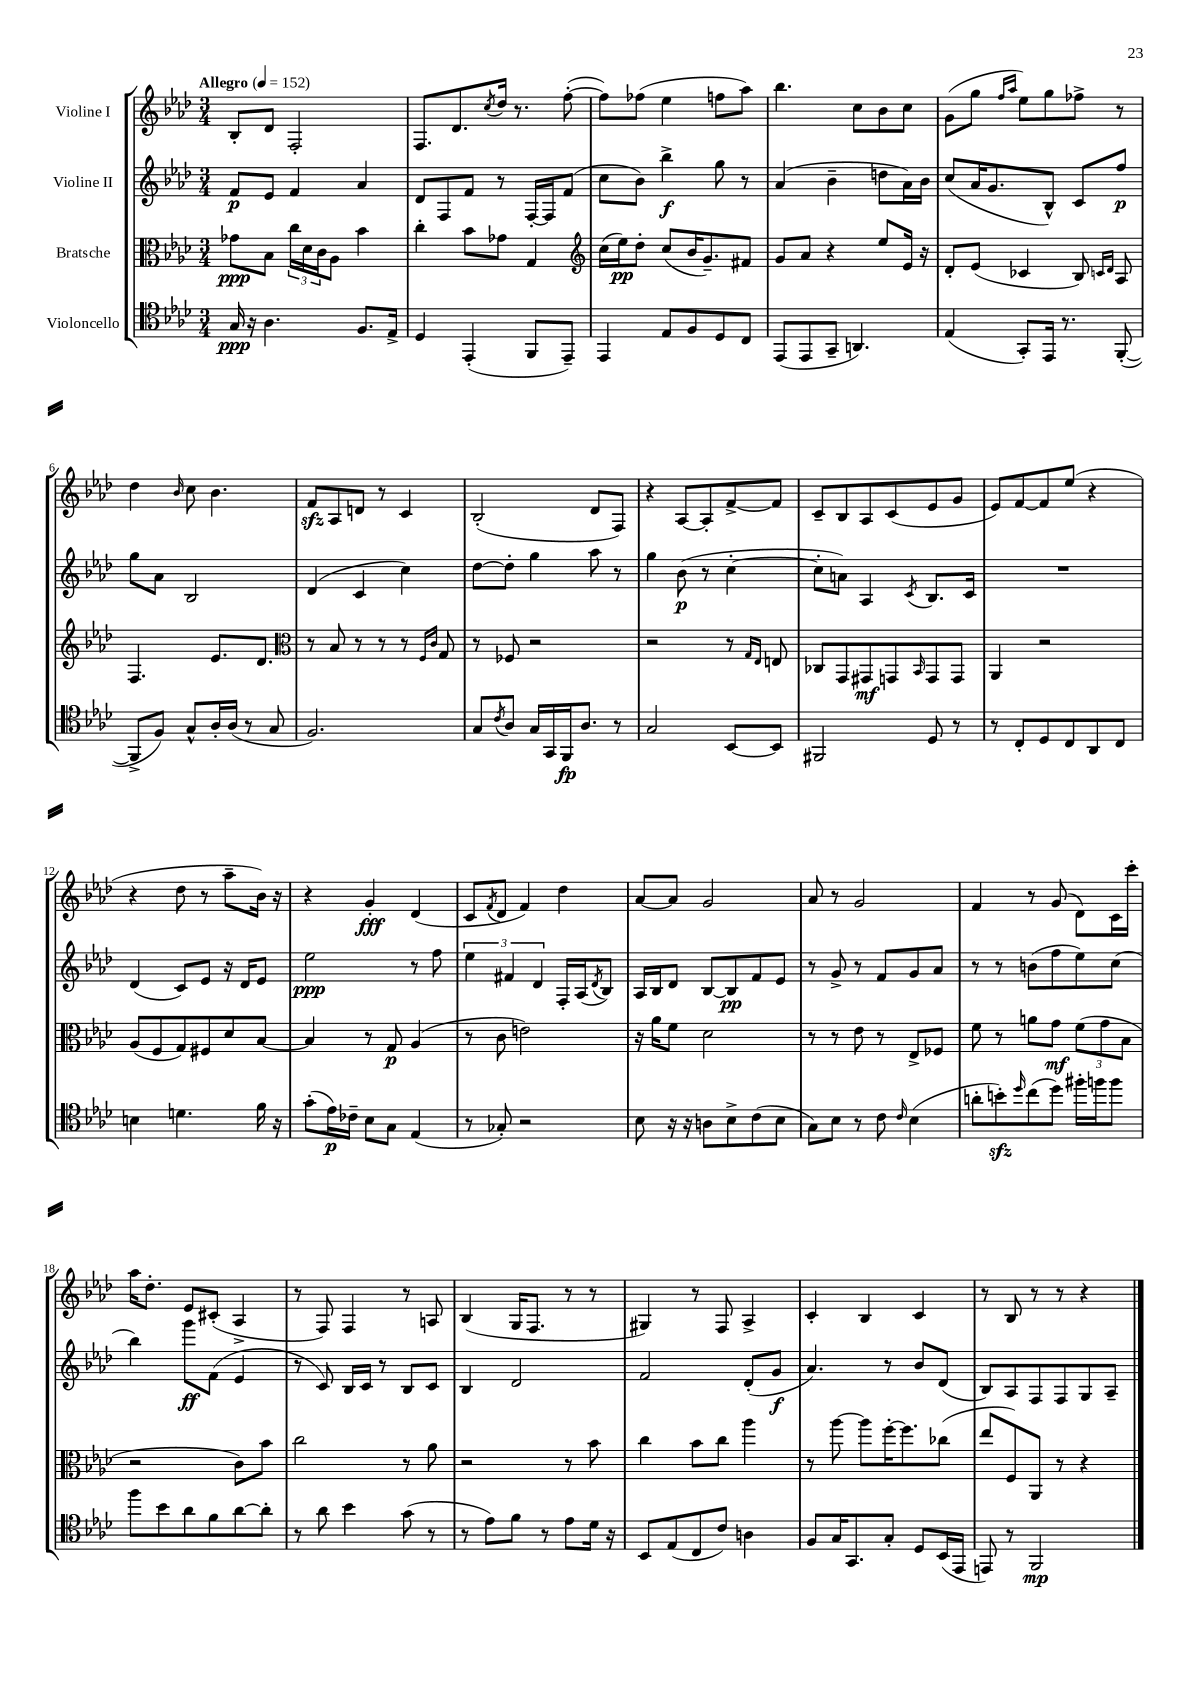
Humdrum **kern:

**kern	**kern	**kern	**kern
*staff4	*staff3	*staff2	*staff1
*clefC4	*clefC3	*clefG2	*clefG2
*k[b-e-a-d-]	*k[b-e-a-d-]	*k[b-e-a-d-]	*k[b-e-a-d-]
*M3/4	*M3/4	*M3/4	*M3/4
*MM152	*MM152	*MM152	*MM152
16G	8g-	8f	8B-'
16r	.	.	.
4.A-	8B-	8e-	8d-
.	24cc	4f	2F'
.	24d-	.	.
.	24c	.	.
.	8A-	.	.
8.F	4b-	4a-	.
16E-^	.	.	.
=	=	=	=
4D-	4cc'	8d-	8.F
.	.	8F	.
.	.	.	8.d-
(4EE-'	8b-	8f	.
.	.	.	8qcc
.	8g-	8r	16dd-
.	.	.	8.r
8FF	4G	[16F'	.
.	.	16F]	.
8EE-~)	.	(8f	([8ff'
=	=	=	=
*	*clefG2	*	*
4EE-	(16cc	8cc	8ff])
.	16ee-)	.	.
.	8dd-'	8b-)	(8ff-
8E-	(8cc	4bb-^	4ee-
8F	16b-	.	.
.	8.g~)	.	.
8D-	.	8gg	8ff
8C	8f#	8r	8aa-)
=	=	=	=
(8EE-	8g	(4a-	4.bb-
8EE-	8a-	.	.
8GG~	4r	4b-~	.
4.AA)	.	.	8cc
.	8ee-	8dd	8b-
.	16e-	16a-)	8cc
.	16r	16b-	.
=	=	=	=
(4E-	8d-'	(8cc	(8g
.	(8e-	16a-	8gg
.	.	8.g	.
.	.	.	16qqff
.	.	.	16qqaa-
8GG')	4c-	.	8ee-)
16EE-	.	8B-^^)	8gg
8.r	.	.	.
.	8B-)	8c	8ff-^
.	16qqc	.	.
.	16qqd-	.	.
([8FF'	8A-	8ff	8r
=	=	=	=
8FF^]	4.F	8gg	4dd-
8F)	.	8a-	.
.	.	.	16qqb-
8G^^	.	2B-	8cc
16A-'	8.e-	.	4.b-
(16A-	.	.	.
8r	.	.	.
.	8.d-	.	.
8G	.	.	.
=	=	=	=
*	*clefC3	*	*
2.F)	8r	(4d-	8f
.	8B-	.	8A-
.	8r	4c	8d
.	8r	.	8r
.	8r	4cc)	4c
.	16qqF	.	.
.	16qqc	.	.
.	8G	.	.
=	=	=	=
8G	8r	[8dd-	(2B-'
8qc	.	.	.
8A-	8F-	8dd-']	.
16G	2r	4gg	.
16GG	.	.	.
16FF	.	.	.
8.A-	.	.	.
.	.	8aa-	8d-
8r	.	8r	8F)
=	=	=	=
2G	2r	4gg	4r
.	.	(8b-	[8A-
.	.	8r	8A-']
[8BB-	8r	[4cc'	[8f^
.	16qqG	.	.
.	16qqE-	.	.
8BB-]	8E	.	8f]
=	=	=	=
2FF#	8C-	8cc']	8c~
.	8GG	8a)	8B-
.	8GG#	4A-	8A-
.	8GG	.	(8c
.	16qqBB-	8qc	.
8D-	8GG	8.B-	8e-
8r	8GG	.	8g
.	.	16c	.
=	=	=	=
8r	4AA-	2.r	8e-)
8C'	.	.	[8f
8D-	2r	.	8f]
8C	.	.	(8ee-
8AA-	.	.	4r
8C	.	.	.
=	=	=	=
4B	(8A-	(4d-	4r
.	8F	.	.
4.d	8G)	8c)	8dd-
.	8F#	8e-	8r
.	8d-	16r	8aa-~
.	.	16d-	.
16f	[8B-	8e-	16b-)
16r	.	.	16r
=	=	=	=
(8g'	4B-]	2ee-	4r
16e-)	.	.	.
16c-~	.	.	.
8B-	8r	.	4g'
8G	8G	.	.
(4E-	(4A-	8r	(4d-
.	.	8ff	.
=	=	=	=
8r	8r	6ee-	8c
.	.	.	8qf
8G-')	8c	.	8d-
.	.	6f#	.
2r	2e)	.	4f)
.	.	6d-	.
.	.	16F'	4dd-
.	.	(16A-	.
.	.	8qd-	.
.	.	8B-)	.
=	=	=	=
8B-	16r	16A-	[8a-
.	16a-	16B-	.
16r	8f	8d-	8a-]
16r	.	.	.
8A	2d-	[8B-	2g
8B-^	.	8B-]	.
(8c	.	8f	.
8B-	.	8e-	.
=	=	=	=
8G)	8r	8r	8a-
8B-	8r	8g^	8r
8r	8e-	8r	2g
8c	8r	8f	.
16qqc	.	.	.
(4B-	8E-^	8g	.
.	8F-	8a-	.
=	=	=	=
8a'	8f	8r	4f
8b')	8r	8r	.
16qqdd-	.	.	.
(8cc	8a	(8b	8r
8dd-)	8g	8ff	(8g
16ff#'	(12f	8ee-)	8d-)
16ff	.	.	.
.	12g	.	.
8ff	.	(8cc	16c
.	12B-	.	.
.	.	.	16ccc'
=	=	=	=
8ff	2r	4bb-)	16aa-
.	.	.	8.dd-'
8b-	.	.	.
8a-	.	8ggg	8e-
8f	.	(8f	(8c#'
[8a-	8c)	4e-	4A-^
8a-']	8b-	.	.
=	=	=	=
8r	2cc	8r	8r
8a-	.	8c)	8F)
4b-	.	16B-	4F
.	.	16c	.
.	.	8r	.
(8g	8r	8B-	8r
8r	8a-	8c	8A
=	=	=	=
8r	2r	4B-	(4B-
8e-)	.	.	.
8f	.	2d-	16G
.	.	.	8.F
8r	.	.	.
8e-	8r	.	8r
16d-	8b-	.	8r
16r	.	.	.
=	=	=	=
8BB-	4cc	2f	4G#)
(8E-	.	.	.
8C	8b-	.	8r
8c)	8cc	.	8F
4A	4aa-	(8d-'	4A-^
.	.	8g	.
=	=	=	=
8F	8r	4.a-)	4c'
16G	[8aa-	.	.
8.GG	.	.	.
.	8aa-]	.	4B-
8G'	[16ff'	8r	.
.	8.ff]	.	.
8D-	.	8b-	4c
(16BB-	(8cc-	(8d-	.
16EE-	.	.	.
=	=	=	=
8EE)	8ee-	8B-)	8r
8r	8F)	8A-	8B-
2FF	8AA-	8F	8r
.	8r	8F	8r
.	4r	8G	4r
.	.	8A-~	.
==	==	==	==
*-	*-	*-	*-
